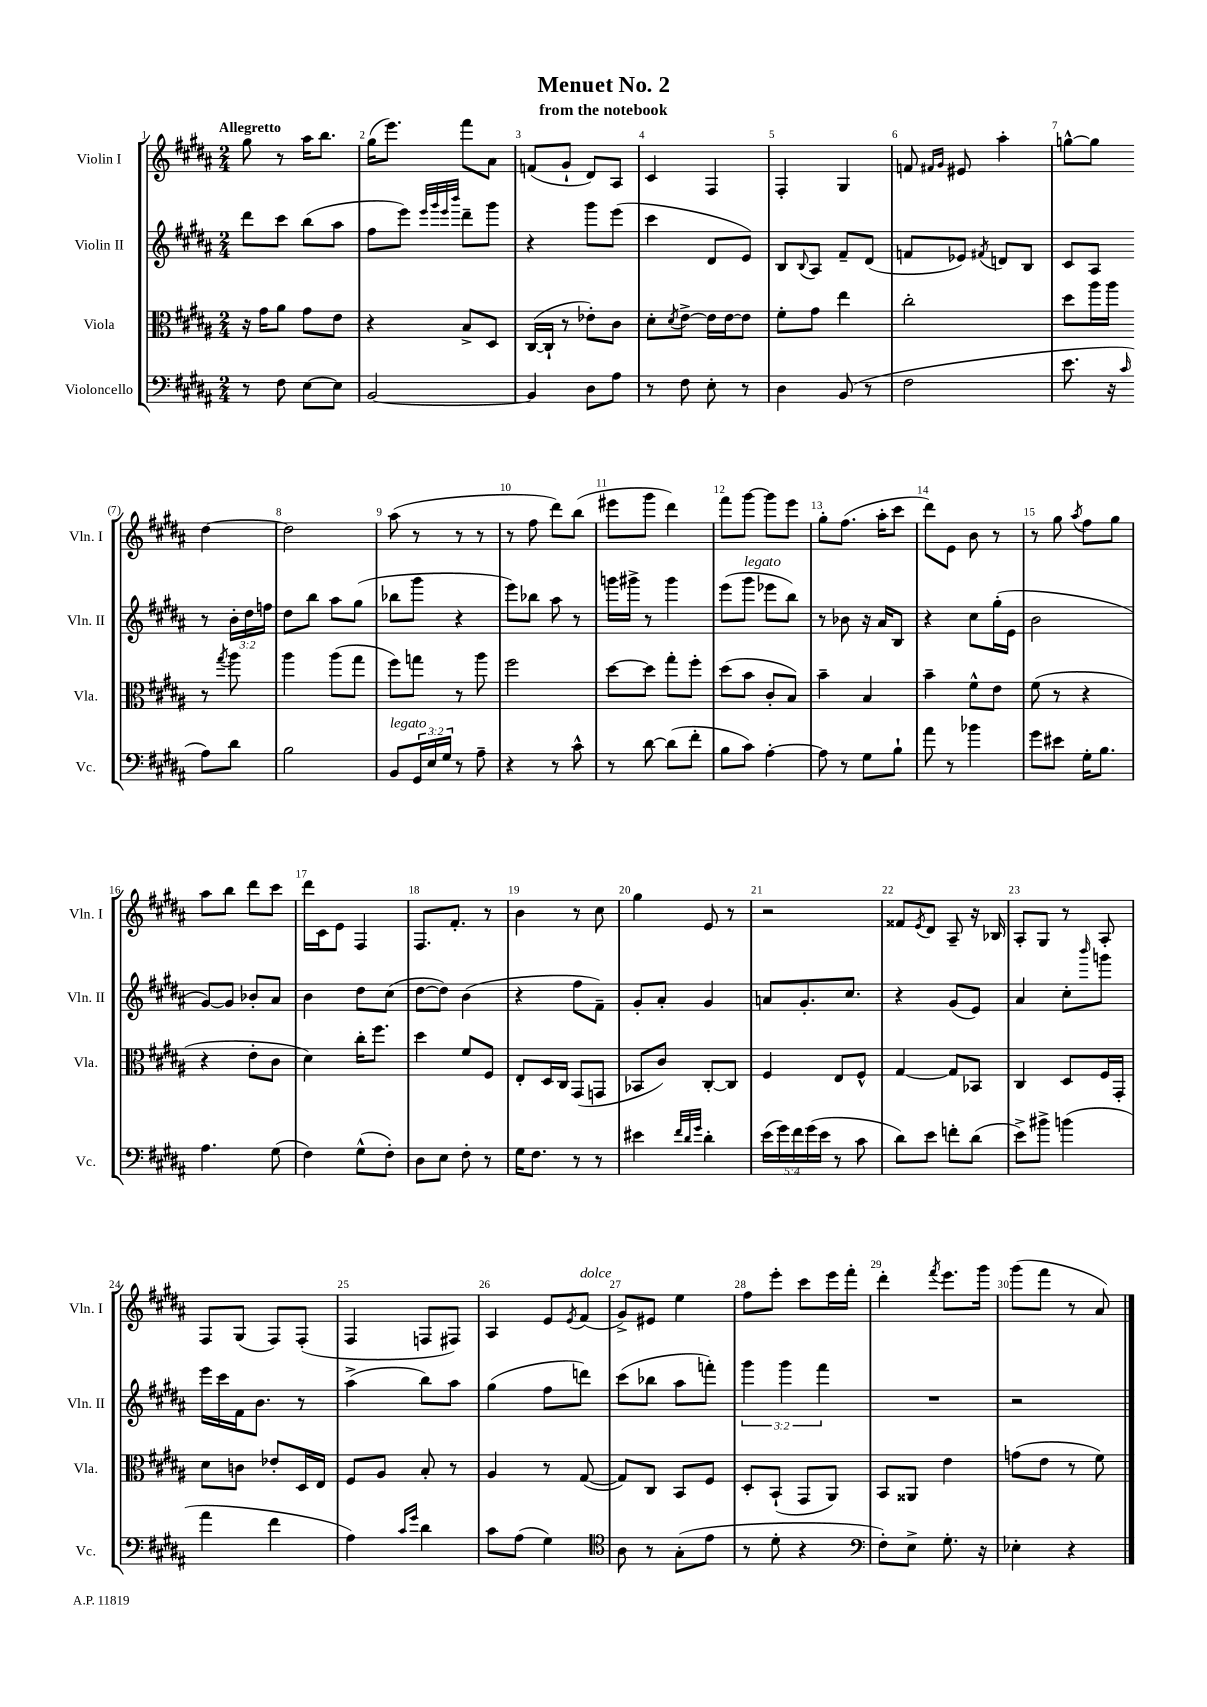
\header { title = "Menuet No. 2" subtitle = "from the notebook" }
<<
\new StaffGroup <<
\new Staff = "s0" \with { instrumentName = "Violin I" shortInstrumentName = "Vln. I" } {
    \clef treble \key b \major \numericTimeSignature \time 2/4 \tempo "Allegretto"
    gis''8 r8 ais''16 b''8. |
    gis''16( e'''8.) fis'''8 ais'8 |
    f'8( gis'8-! dis'8) ais8 |
    cis'4 fis4 |
    fis4-. gis4 |
    f'8 \grace { fis'16 gis'16 } eis'8 ais''4-. |
    g''8~-^ g''8 dis''4~ |
    dis''2 |
    ais''8( r8 r8 r8 |
    r8 fis''8 dis'''8) b''8( |
    eis'''8 gis'''8 dis'''4) |
    fis'''8 gis'''8~ gis'''8 e'''8 |
    gis''8-. fis''8.( ais''16-. cis'''8 |
    dis'''8) e'8 b'8 r8 |
    r8 gis''8 \acciaccatura { ais''8 } fis''8 gis''8 |
    ais''8 b''8 dis'''8 cis'''8 |
    dis'''16 cis'16 e'8 fis4 |
    fis8. fis'8.-. r8 |
    b'4 r8 cis''8 |
    gis''4 e'8 r8 |
    r2 |
    fisis'8 \acciaccatura { e'8 } dis'8 ais8-- r16 bes16 |
    ais8-. gis8 r8 ais8-. |
    fis8 gis8( fis8) fis8-.( |
    fis4 f8 fis8) |
    ais4 e'8 \acciaccatura { e'8 } fis'8^\markup { \italic "dolce" }( |
    gis'8->) eis'8 e''4 |
    fis''8 e'''8-. cis'''8 e'''16 fis'''16-. |
    dis'''4-. \acciaccatura { fis'''8 } e'''8. gis'''16 |
    gis'''8( fis'''8 r8 ais'8) \bar "|." |
}
\new Staff = "s1" \with { instrumentName = "Violin II" shortInstrumentName = "Vln. II" } {
    \clef treble \key b \major \numericTimeSignature \time 2/4 \override Staff.TupletNumber.text = #tuplet-number::calc-fraction-text
    dis'''8 cis'''8 b''8( ais''8 |
    fis''8 e'''8) \grace { e'''32 gis'''32 e'''32 b'''32 } dis'''8-- gis'''8 |
    r4 gis'''8 e'''8( |
    cis'''4 dis'8 e'8) |
    b8 \appoggiatura { b8 } ais8 fis'8-- dis'8( |
    f'8 ees'8) \acciaccatura { fis'8 } d'8 b8 |
    cis'8 ais8 r8 \tuplet 3/2 { b'16-. dis''16 f''16 } |
    dis''8 b''8 ais''8 gis''8( |
    bes''8 gis'''8 r4 |
    e'''8) bes''8 ais''8 r8 |
    g'''16 gis'''16-> r8 gis'''4 |
    e'''8( gis'''8^\markup { \italic "legato" } ees'''8 b''8) |
    r8 bes'8 r16 ais'16 b8 |
    r4 cis''8 gis''16-.( e'16 |
    b'2 |
    gis'8~) gis'8 bes'8-. ais'8 |
    b'4 dis''8 cis''8( |
    dis''8~ dis''8) b'4( |
    r4 fis''8 fis'8--) |
    gis'8-. ais'8-. gis'4 |
    a'8 gis'8.-. cis''8. |
    r4 gis'8( e'8) |
    ais'4 cis''8-. \grace { b'''16 } g'''8 |
    e'''16 cis'''16 fis'16 b'8. r8 |
    ais''4->( b''8) ais''8 |
    gis''4( fis''8 d'''8) |
    cis'''8( bes''8 ais''8 f'''8-.) |
    \tuplet 3/2 { gis'''4 gis'''4 fis'''4 } |
    R2 |
    r2 \bar "|." |
}
\new Staff = "s2" \with { instrumentName = "Viola" shortInstrumentName = "Vla." } {
    \clef alto \key b \major \numericTimeSignature \time 2/4
    r16 gis'16 ais'8 gis'8 e'8 |
    r4 b8-> dis8 |
    cis16~( cis16-! r8 ees'8-.) cis'8 |
    dis'8-. \acciaccatura { dis'8 } e'8~-> e'16 e'16~ e'8 |
    fis'8-. gis'8 e''4 |
    cis''2-. |
    dis''8 ais''16 ais''16 r8 \acciaccatura { gis''8 } ais''8 |
    ais''4 ais''8( gis''8 |
    fis''8) g''8 r8 ais''8 |
    fis''2 |
    dis''8~ dis''8 gis''8-. fis''8-. |
    dis''8( b'8 cis'8-. b8) |
    b'4-- b4 |
    b'4-- fis'8-^ e'8 |
    fis'8( r8 r4 |
    r4 e'8-. cis'8 |
    dis'4) cis''16-. fis''8. |
    dis''4 fis'8 fis8 |
    e8-. dis16 cis16 gis,8( g,8 |
    bes,8 cis'8) cis8~-. cis8 |
    fis4 e8 fis8-^ |
    gis4~ gis8 bes,8 |
    cis4 dis8 fis16 gis,16-. |
    dis'8 c'8 ees'8-. dis16 e16 |
    fis8 ais8 b8-. r8 |
    ais4 r8 gis8~( |
    gis8) cis8 b,8 fis8 |
    dis8-. b,8-!( gis,8 ais,8) |
    b,8 aisis,8 e'4 |
    g'8( e'8 r8 fis'8) \bar "|." |
}
\new Staff = "s3" \with { instrumentName = "Violoncello" shortInstrumentName = "Vc." } {
    \clef bass \key b \major \numericTimeSignature \time 2/4 \override Staff.TupletNumber.text = #tuplet-number::calc-fraction-text
    r8 fis8 e8~ e8 |
    b,2~ |
    b,4 dis8 ais8 |
    r8 fis8 e8-. r8 |
    dis4 b,8( r8 |
    fis2 |
    e'8. r16 \grace { cis'16 } ais8) dis'8 |
    b2 |
    b,8^\markup { \italic "legato" } \tuplet 3/2 { gis,16 e16 gis16 } r8 ais8-- |
    r4 r8 cis'8-^ |
    r8 dis'8~ dis'8( fis'8-. |
    b8 cis'8) ais4~-. |
    ais8 r8 gis8 b8-! |
    ais'8 r8 bes'4 |
    gis'8 eis'8 gis16-. b8. |
    ais4. gis8( |
    fis4) gis8-^( fis8-.) |
    dis8 e8 fis8-. r8 |
    gis16 fis8. r8 r8 |
    eis'4 \grace { fis'32 dis'32 gis'32 } dis'4-. |
    \tuplet 5/4 { e'16( gis'16) fis'16 gis'16( e'16 } r8 cis'8 |
    dis'8) e'8 f'8-. dis'8( |
    e'8->) bis'8-> b'4( |
    ais'4 fis'4 |
    ais4) \grace { cis'16 gis'16 } dis'4 |
    cis'8 ais8( gis4) |
    \clef tenor ais8 r8 gis8-.( e'8 |
    r8 dis'8-. r4 |
    \clef bass fis8-.) e8-> gis8.-. r16 |
    ees4-. r4 \bar "|." |
}
>>
>>
\layout { \context { \Score \override BarNumber.break-visibility = ##(#f #t #t) barNumberVisibility = #all-bar-numbers-visible } }
